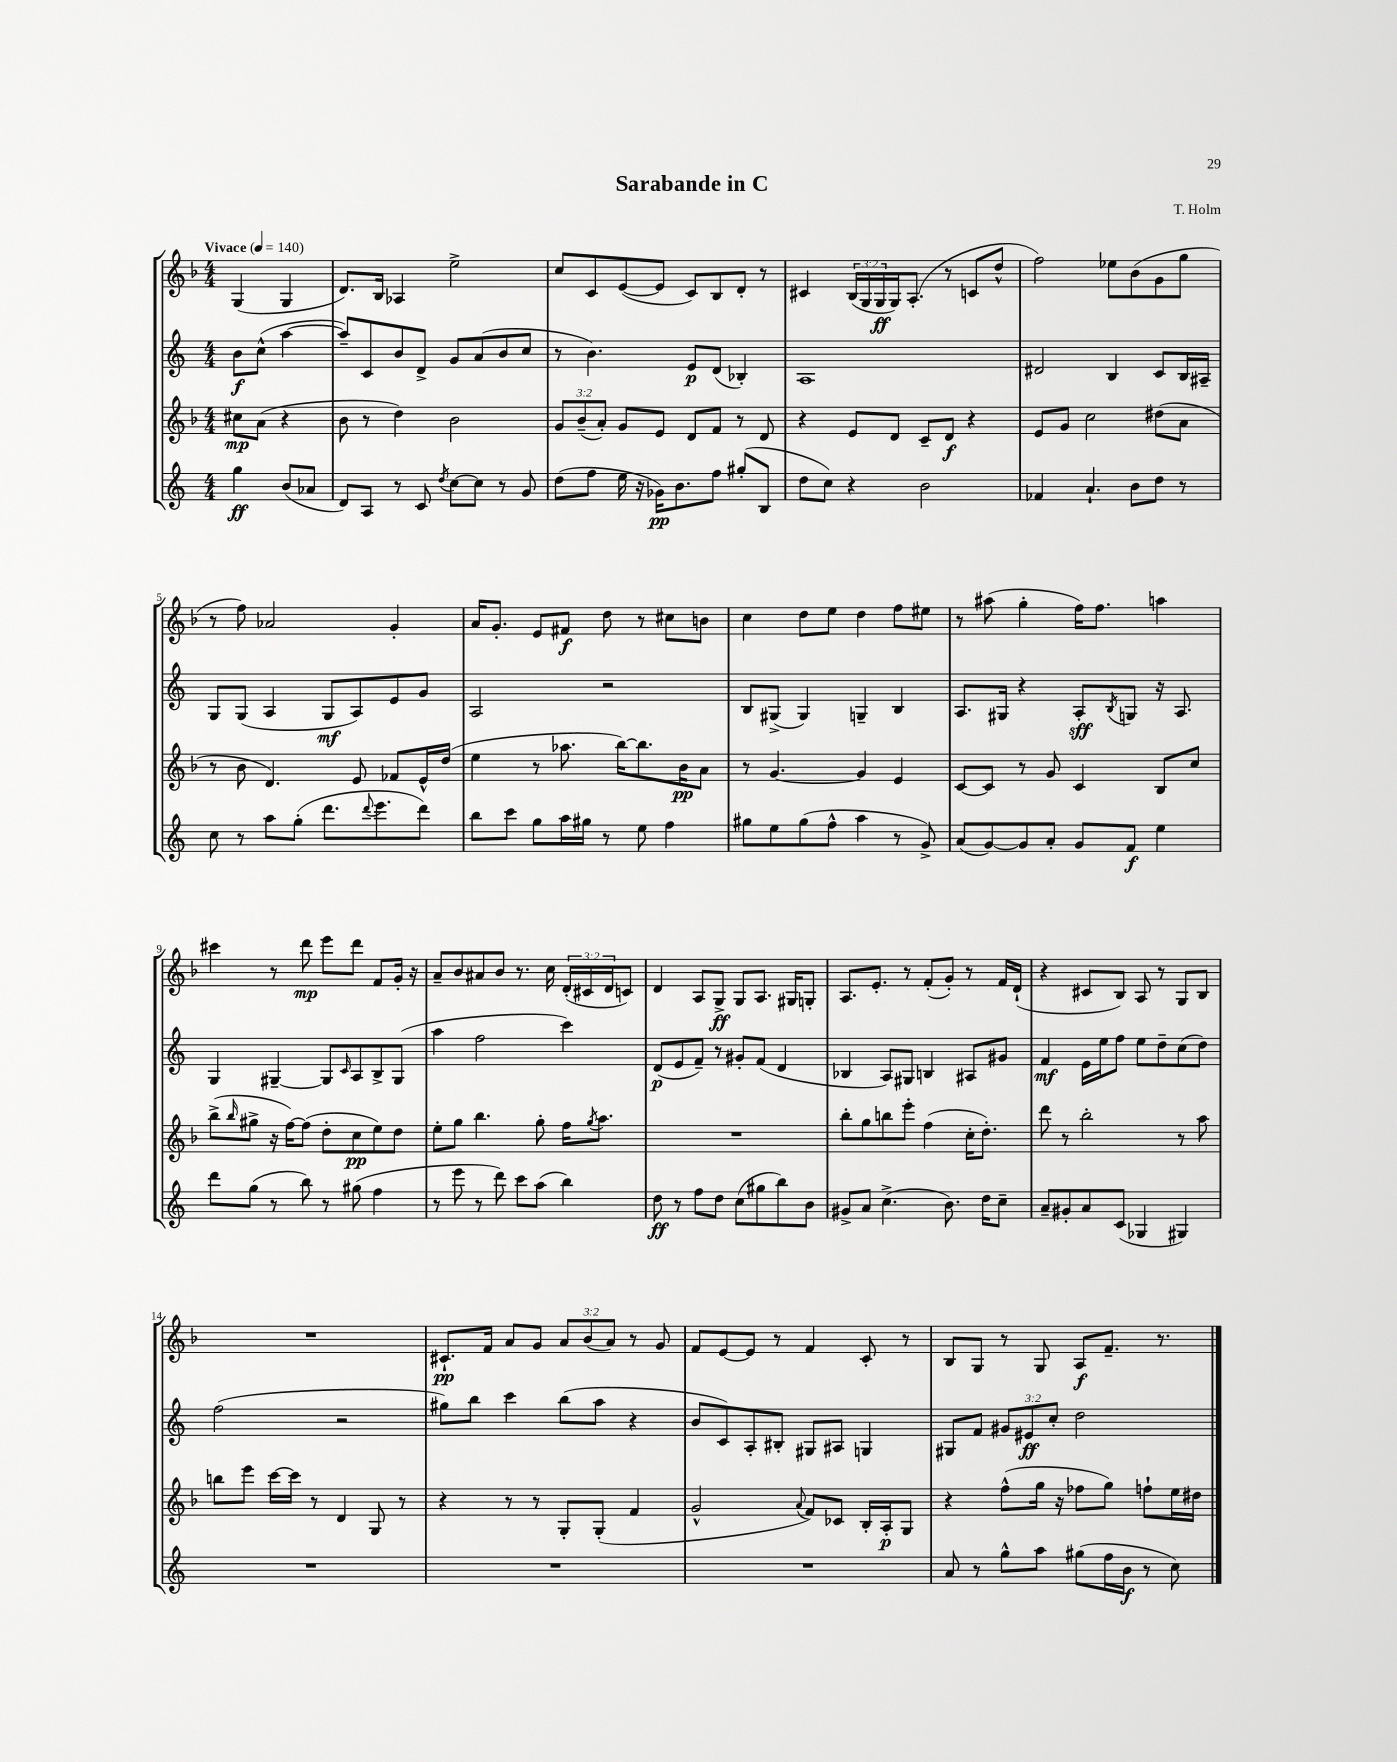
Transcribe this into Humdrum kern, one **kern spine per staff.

**kern	**kern	**kern	**kern
*staff4	*staff3	*staff2	*staff1
*clefG2	*clefG2	*clefG2	*clefG2
*k[]	*k[b-]	*k[]	*k[b-]
*M4/4	*M4/4	*M4/4	*M4/4
*MM140	*MM140	*MM140	*MM140
4gg	8cc#	8b	(4G
.	(8a	(8cc^^	.
(8b	4r	[4aa	4G
8a-	.	.	.
=	=	=	=
8d)	8b-	8aa~])	8.d)
8A	8r	8c	.
.	.	.	16B-
8r	4dd)	8b	4A-
8c	.	8d^	.
8qdd	.	.	.
[8cc	2b-	8g	2ee^
8cc]	.	(8a	.
8r	.	8b	.
8g	.	8cc	.
=	=	=	=
(8dd	12g	8r	8cc
.	(12b-~	.	.
8ff	.	4.b)	8c
.	12a')	.	.
16ee	8g	.	([8e
16r	.	.	.
16g-)	8e	.	8e]
8.b	.	.	.
.	8d	8e	8c)
8ff	8f	(8d	8B-
(8gg#'	8r	4B-')	8d'
8B	8d	.	8r
=	=	=	=
8dd	4r	1A	4c#
8cc)	.	.	.
4r	8e	.	(24B-
.	.	.	24G
.	.	.	24G
.	8d	.	16G)
.	.	.	(8.A'
2b	8c~	.	.
.	8d	.	8r
.	4r	.	8c
.	.	.	8dd^^
=	=	=	=
4f-	8e	2d#	2ff)
.	8g	.	.
4.a`	2cc	.	.
.	.	4B	8ee-
8b	.	.	(8b-
8dd	(8dd#	8c	8g
8r	8a	16B	8gg
.	.	16A#~	.
=	=	=	=
8cc	8r	8G	8r
8r	8b-	(8G	8ff)
8aa	4.d)	4A	2a-
(8gg'	.	.	.
8.ddd	.	8G	.
.	8e	8A)	.
8qqddd	.	.	.
8.eee	.	.	.
.	8f-	8e	4g'
8ddd)	16e^^	8g	.
.	(16dd	.	.
=	=	=	=
8bb	4ee	2A	16a
.	.	.	8.g'
8ccc	.	.	.
8gg	8r	.	8e
16aa	8.aa-	.	8f#
16gg#	.	.	.
8r	.	2r	8dd
.	[16bb-)	.	.
8ee	8.bb-]	.	8r
4ff	.	.	8cc#
.	16b-	.	.
.	8a	.	8b
=	=	=	=
8gg#	8r	8B	4cc
8ee	[4.g	(8G#^	.
(8gg#	.	4G#)	8dd
8ff^^	.	.	8ee
4aa	4g]	4G~	4dd
8r	4e	4B	8ff
8g^)	.	.	8ee#
=	=	=	=
(8a	[8c	8.A	8r
[8g)	8c]	.	(8aa#
.	.	16G#	.
8g]	8r	4r	4gg'
8a'	8g	.	.
8g	4c	8A'	16ff)
.	.	.	8.ff
.	.	8qB	.
8f	.	8G	.
4ee	8B-	16r	4aa
.	.	8.A	.
.	8cc	.	.
=	=	=	=
8ddd	(8bb-^	4G	4ccc#
.	16qqbb-	.	.
(8gg	8gg#^	.	.
8r	16r	[4G#~	8r
.	[16ff)	.	.
8bb)	(8ff]	.	8ddd
8r	8dd'	8G#]	8eee
.	.	16qqc	.
(8gg#	8cc	8A	8ddd
4ff	8ee)	8B^	8f
.	8dd	(8G#	16g'
.	.	.	16r
=	=	=	=
8r	8ee'	4aa	8a~
8eee	8gg	.	8b-
8r	4.bb-	2ff	8a#
8ddd)	.	.	8b-
8ccc	.	.	8.r
(8aa	8gg'	.	.
.	.	.	16cc
4bb)	16ff	4ccc)	(24d'
.	.	.	24c#
.	8qgg	.	.
.	8.aa	.	.
.	.	.	24d
.	.	.	8c)
=	=	=	=
8dd	1r	(8d	4d
8r	.	8e	.
8ff	.	8f~)	8A
8dd	.	8r	8G^
(8cc	.	8g#'	8G
8gg#	.	(8f	8.A
8bb)	.	4d	.
.	.	.	16G#
8b	.	.	8G'
=	=	=	=
8g#^	8bb-'	4B-	8.A
8a	8gg	.	.
.	.	.	8.e'
(4.cc^	8bb	8A)	.
.	8eee'	8G#	8r
.	(4ff	4B	(8f'
8.b)	.	.	8g')
.	16cc'	8A#	8r
16dd	8.dd')	.	.
8cc~	.	8g#	16f
.	.	.	(16d`
=	=	=	=
8a~	8ddd	4f	4r
8g#'	8r	.	.
8a	2bb-'	16e	8c#
.	.	16ee	.
(8c	.	8ff	8B-)
4G-	.	8ee	8A
.	.	8dd~	8r
4G#)	8r	(8cc	8G
.	8aa	8dd)	8B-
=	=	=	=
1r	8bb	(2ff	1r
.	8eee	.	.
.	[16ccc	.	.
.	16ccc]	.	.
.	8r	.	.
.	4d	2r	.
.	8G	.	.
.	8r	.	.
=	=	=	=
1r	4r	8gg#)	8.c#`
.	.	8bb	.
.	.	.	16f
.	8r	4ccc	8a
.	8r	.	8g
.	8G'	(8bb	12a
.	.	.	(12b-
.	(8G'	8aa	.
.	.	.	12a)
.	4f	4r	8r
.	.	.	8g
=	=	=	=
1r	2g^^	8b	8f
.	.	8c)	[8e
.	.	8A'	8e]
.	.	8B#'	8r
.	8qqa	.	.
.	8f)	8G#	4f
.	8c-	8A#	.
.	16B-'	4G	8c'
.	16A'	.	.
.	8G	.	8r
=	=	=	=
8a	4r	8G#	8B-
8r	.	8f	8G
8gg^^	(8ff^^	12g#	8r
.	.	12e#	.
8aa	16gg	.	8G
.	.	12cc'	.
.	16r	.	.
(8gg#	8ff-	2dd	8A
16ff	8gg)	.	8.f~
16b	.	.	.
8r	8ff`	.	.
.	.	.	8.r
8cc)	16ee	.	.
.	16dd#	.	.
==	==	==	==
*-	*-	*-	*-
